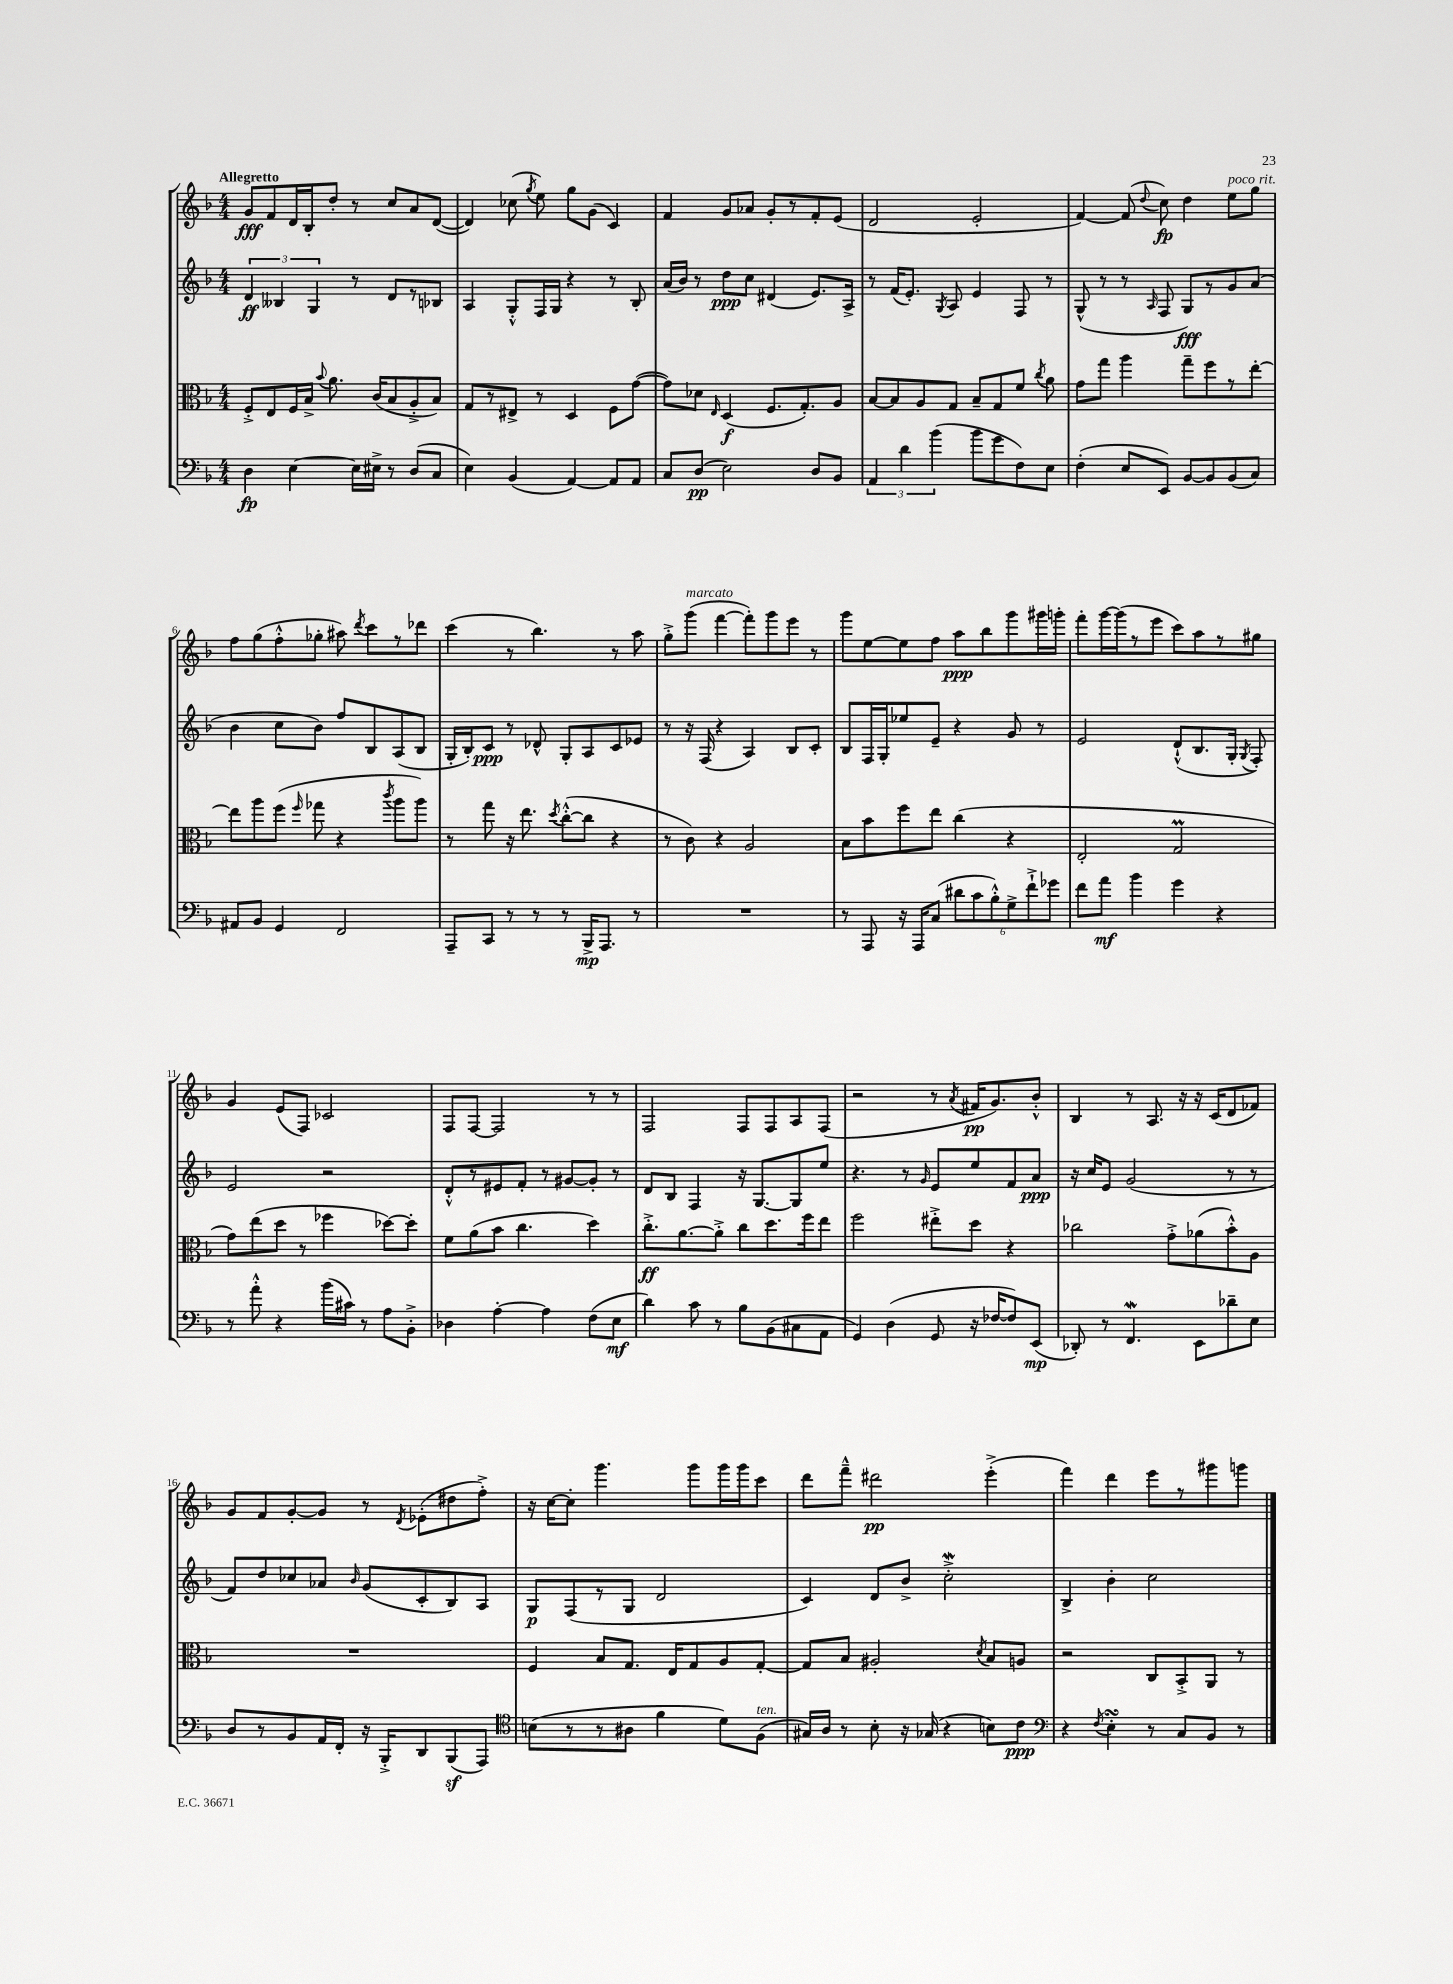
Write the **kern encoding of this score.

**kern	**kern	**kern	**kern
*staff4	*staff3	*staff2	*staff1
*clefF4	*clefC3	*clefG2	*clefG2
*k[b-]	*k[b-]	*k[b-]	*k[b-]
*M4/4	*M4/4	*M4/4	*M4/4
4D	8F'^	6d	8g
.	8E	.	8f
.	.	6B--	.
[4E	16F	.	16d
.	16B-^	.	16B-'
.	.	6G	.
.	8qqb-	.	.
.	8.a	.	8dd'
16E]	.	8r	8r
16E#^	(16c	.	.
8r	8B-	8d	8cc
(8D	8A'^	8r	8a
8C	8B-)	8B-	([8d
=	=	=	=
4E)	8G	4A	4d])
.	8r	.	.
(4BB-	8E#^	8G'^^	(8cc-
.	.	.	8qgg
.	8r	16F	8ee)
.	.	16G	.
[4AA)	4D	4r	8gg
.	.	.	(8g
8AA]	8F	8r	4c)
8AA	([8g	8B-'	.
=	=	=	=
8C	8g])	(16a	4f
.	.	16b-)	.
(8D	8d-	8r	.
.	16qqE	.	.
2E)	(4D	8dd	8g
.	.	8cc	8a-
.	8.F	(4d#	8g'
.	.	.	8r
.	8.G')	.	.
8D	.	8.e)	8f'
8BB-	8A	.	(8e
.	.	16A^	.
=	=	=	=
6AA	[8B-	8r	2d
.	8B-]	(16f	.
6d	.	.	.
.	.	8.e')	.
.	8A	.	.
(6b-	.	.	.
.	.	8qG	.
.	8G	8A	.
8b-	8B-~	4e	2e'
8g	8G	.	.
8F)	8f	8F	.
.	8qcc	.	.
8E	8a	8r	.
=	=	=	=
(4F'	8g	(8G^^	[4f)
.	8gg	8r	.
8E	4aa	8r	(8f]
.	.	16qqA	8qqdd
8EE)	.	8F	8cc)
[8BB-	8gg~	8G)	4dd
8BB-]	8ff	8r	.
(8BB-	8r	8g	8ee
8C)	[8ee'	(8a	8gg
=	=	=	=
8AA#	8ee]	4b-	8ff
8BB-	8aa	.	(8gg
4GG	(8ff	8cc	8ff'^^
.	16qqff	.	.
.	8gg-	8b-)	8gg-'
2FF	4r	8ff	8aa#)
.	.	.	8qddd
.	.	8B-	8ccc
.	8qccc	.	.
.	8aa	(8A	8r
.	8aa)	8B-	8ddd-
=	=	=	=
8AAA~	8r	16G'	(4ccc
.	.	16B-')	.
8CC	8gg	8c	.
8r	16r	8r	8r
.	8.ee	.	.
8r	.	8d-^^	4.bb-)
.	8qdd	.	.
8r	([8cc'^^	8G'	.
16BBB-^	8cc]	8A	.
8.AAA	.	.	.
.	4r	8c	8r
8r	.	8e-	8aa
=	=	=	=
1r	8r	8r	8gg'^
.	8c)	16r	(8ggg
.	.	(16F	.
.	4r	4r	[4fff
.	2A	4A)	8fff'])
.	.	.	8ggg
.	.	8B-	8eee
.	.	8c'	8r
=	=	=	=
8r	8B-	8B-	8ggg
8AAA	8b-	16F	[8ee
.	.	16G'	.
16r	8ff	8ee-	8ee]
16AAA	.	.	.
(8C	8ee	8e~	8ff
12d#	(4cc	4r	8aa
12c	.	.	.
.	.	.	8bb-
12B-'^^)	.	.	.
12G^	4r	8g	8ggg
12f`^	.	.	.
.	.	8r	16ggg#
12g-	.	.	.
.	.	.	16ggg'
=	=	=	=
8f	2E'	2e	8fff'
8a	.	.	[16ggg
.	.	.	(16ggg]
4b-	.	.	8r
.	.	.	8eee
4g	2G	(8d`^^	8ccc)
.	.	8.B-	8aa
4r	.	.	8r
.	.	16G'	.
.	.	8qG	.
.	.	8F')	8gg#
=	=	=	=
8r	8g)	2e	4g
8a'^^	(8ee	.	.
4r	8dd	.	(8e
.	8r	.	8F)
(16b-	4ff-	2r	2c-
16c#)	.	.	.
8r	.	.	.
8A	[8dd-)	.	.
8BB-'^	8dd-']	.	.
=	=	=	=
4D-	8f	8d'^^	8F
.	(8a	8r	[8F
[4A'	8b-	8e#	2F]
.	4.cc	8f'	.
4A]	.	8r	.
.	.	[8g#	.
(8F	4dd)	8g#']	8r
8E	.	8r	8r
=	=	=	=
4d)	8.cc'^	8d	2F
.	.	8B-	.
.	[8.a	.	.
8c	.	4F	.
8r	8a'^]	.	.
8B-	8cc	16r	8F
.	.	[8.G	.
(8BB-	8.dd	.	8F
8C#	.	8G]	8A
.	16ff	.	.
8AA	8ee	8ee	(8F
=	=	=	=
4GG)	2ff	4.r	2r
(4D	.	.	.
.	.	8r	.
.	.	16qqg	.
8GG	8ee#'^	8e	8r
.	.	.	8qa
16r	8dd	8ee	16f#
[16F-	.	.	8.g)
8F-])	4r	8f	.
(8EE	.	8a	8b-'^^
=	=	=	=
8DD-')	2cc-	16r	4B-
.	.	16cc	.
8r	.	8e	.
4.FF	.	(2g	8r
.	.	.	8.A
.	8g'^	.	.
.	.	.	16r
8EE	(8a-	.	16r
.	.	.	(16c
8d-~	8b-'^^)	8r	8d
8E	8A	8r	8f-)
=	=	=	=
8D	1r	8f)	8g
8r	.	8dd	8f
8BB-	.	8cc-	[8g'
16AA	.	8a-	8g]
16FF'	.	.	.
.	.	16qqb-	.
16r	.	(8g	8r
16BBB-'^	.	.	.
.	.	.	8qd
8DD	.	8c'	(8e-'
(8BBB-	.	8B-)	8dd#
8AAA)	.	8A	8ff'^)
=	=	=	=
*clefC4	*	*	*
(8B	4F	8G	16r
.	.	.	[16cc
8r	.	(8F	8cc']
8r	8B-	8r	4.ggg
8A#	8.G	8G	.
4f	.	2d	.
.	16E	.	.
.	8G	.	8ggg
8d)	8A	.	16ggg
.	.	.	16ggg
(8F	[8G'	.	8ccc
=	=	=	=
16G#)	8G]	4c)	8ddd
16A	.	.	.
8r	8B-	.	8fff~^^
8B-'	2A#'	8d	2ddd#
16r	.	8b-^	.
(16G-	.	.	.
4r	.	2cc'^	.
.	8qd	.	.
8B)	8B-	.	(4eee'^
8c	8A	.	.
=	=	=	=
*clefF4	*	*	*
4r	2r	4B-^	4fff)
8qF	.	.	.
4E'	.	4b-'	4ddd
8r	8C	2cc	8eee
8C	8BB-'^	.	8r
8BB-	8AA	.	8ggg#
8r	8r	.	8ggg
==	==	==	==
*-	*-	*-	*-
